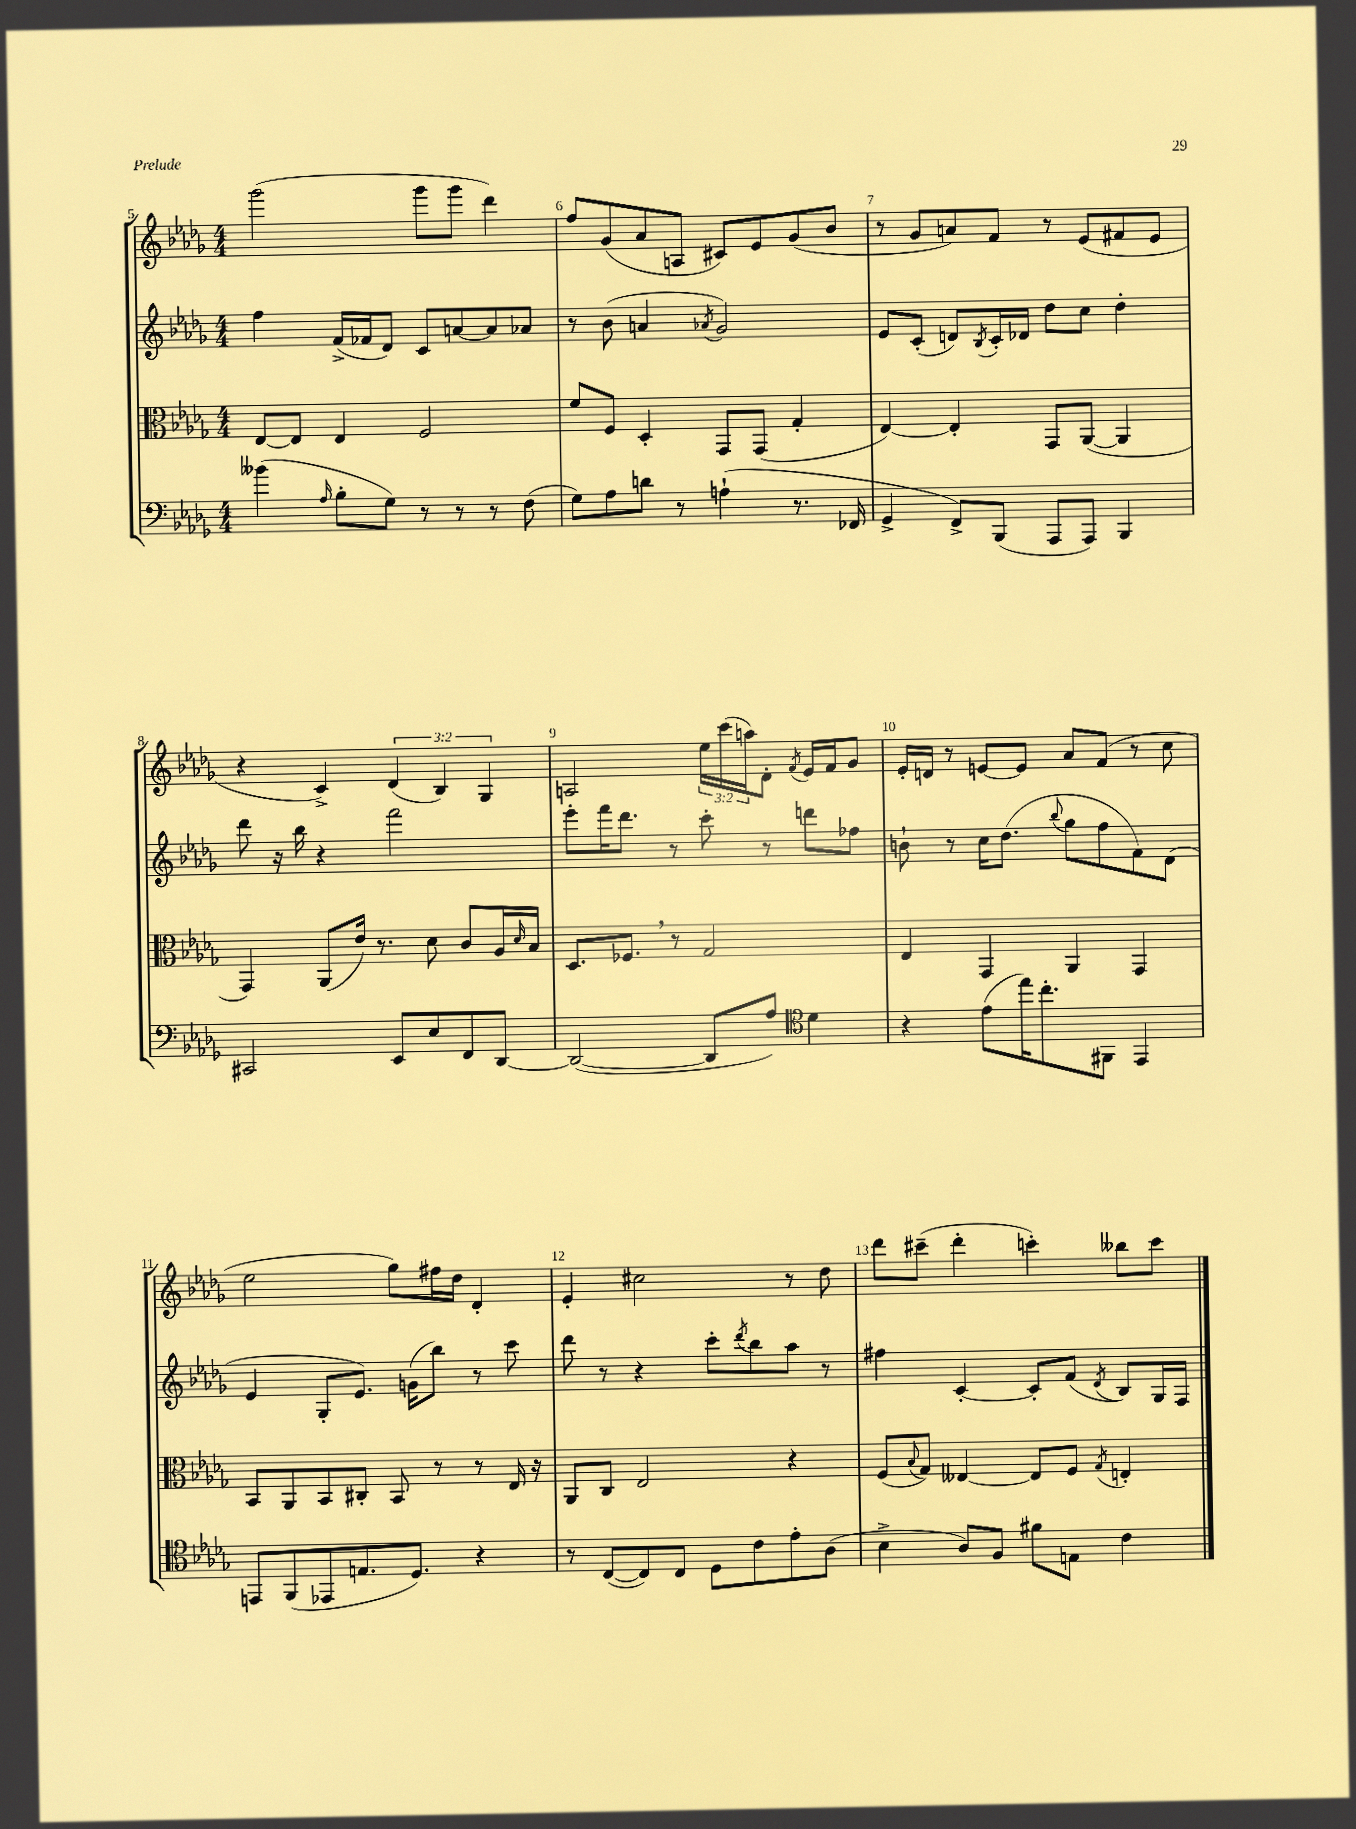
<<
\new StaffGroup <<
\new Staff = "s0" {
    \clef treble \key des \major \numericTimeSignature \time 4/4 \override Staff.TupletNumber.text = #tuplet-number::calc-fraction-text
    ges'''2( ges'''8 ges'''8 des'''4) |
    f''8 ges'8( aes'8 a8 cis'8) ees'8 ges'8( bes'8 |
    r8 ges'8 a'8) f'8 r8 ees'8( fis'8 ees'8 |
    r4 c'4->) \tuplet 3/2 { des'4( bes4) ges4 } |
    a2 \tuplet 3/2 { ees''16 c'''16( a''16) } des'8-. \acciaccatura { f'8 } ees'16 f'16 ges'8 |
    ees'16-. d'16 r8 e'8~ e'8 aes'8 f'8( r8 c''8 |
    ees''2 ges''8) fis''16 des''16 des'4-. |
    ees'4-. cis''2 r8 des''8 |
    des'''8 cis'''8--( des'''4-. c'''4-.) beses''8 c'''8 \bar "|." |
}
\new Staff = "s1" {
    \clef treble \key des \major \numericTimeSignature \time 4/4
    f''4 f'16->( fes'16 des'8) c'8 a'8~ a'8 aes'8 |
    r8 bes'8( a'4 \acciaccatura { aes'8 } ges'2) |
    ees'8 c'8-.( d'8) \acciaccatura { bes8 } c'16-. des'16 des''8 c''8 des''4-. |
    des'''8 r16 bes''16 r4 f'''2 |
    ees'''8-. f'''16 des'''8. r8 c'''8-. r8 d'''8 fes''8 |
    b'8-! r8 c''16 des''8.( \appoggiatura { bes''8 } ges''8 f''8 f'8) des'8( |
    ees'4 ges8-. ees'8.) g'16( bes''8) r8 c'''8 |
    des'''8 r8 r4 c'''8-. \acciaccatura { des'''8 } bes''8 aes''8 r8 |
    fis''4 c'4~-. c'8-. f'8( \acciaccatura { des'8 } bes8) ges16 f16 \bar "|." |
}
\new Staff = "s2" {
    \clef alto \key des \major \numericTimeSignature \time 4/4
    ees8~ ees8 ees4 f2 |
    f'8 f8 des4-. ges,8 ges,8( ges4-. |
    ees4~) ees4-. ges,8 aes,8~( aes,4 |
    ges,4) aes,8( ees'16) r8. des'8 c'8 aes16 \grace { des'16 } bes16 |
    des8. fes8. \breathe r8 ges2 |
    ees4 ges,4 aes,4 ges,4 |
    bes,8 aes,8 bes,8 cis8-. bes,8 r8 r8 ees16 r16 |
    aes,8 c8 ees2 r4 |
    f8( \appoggiatura { bes8 } ges8) eeses4~ eeses8 f8 \acciaccatura { ges8 } e4-. \bar "|." |
}
\new Staff = "s3" {
    \clef bass \key des \major \numericTimeSignature \time 4/4
    beses'4( \grace { aes16 } bes8-. ges8) r8 r8 r8 f8( |
    ges8) aes8 d'8 r8 a4-!( r8. fes,16 |
    ges,4-> f,8->) bes,,8( aes,,8 aes,,8) bes,,4 |
    cis,2 ees,8 ees8 f,8 des,8~ |
    des,2~( des,8 aes8) \clef tenor des'4 |
    r4 ees'8( ees''16) c''8.-. fis,8 ees,4 |
    e,8 f,8( ees,8 e8. des8.) r4 |
    r8 c8~( c8) c8 des8 c'8 ees'8-. aes8( |
    bes4-> aes8) f8 fis'8 e8 c'4 \bar "|." |
}
>>
>>
\layout { \context { \Score currentBarNumber = #5 \override BarNumber.break-visibility = ##(#f #t #t) barNumberVisibility = #all-bar-numbers-visible } }
